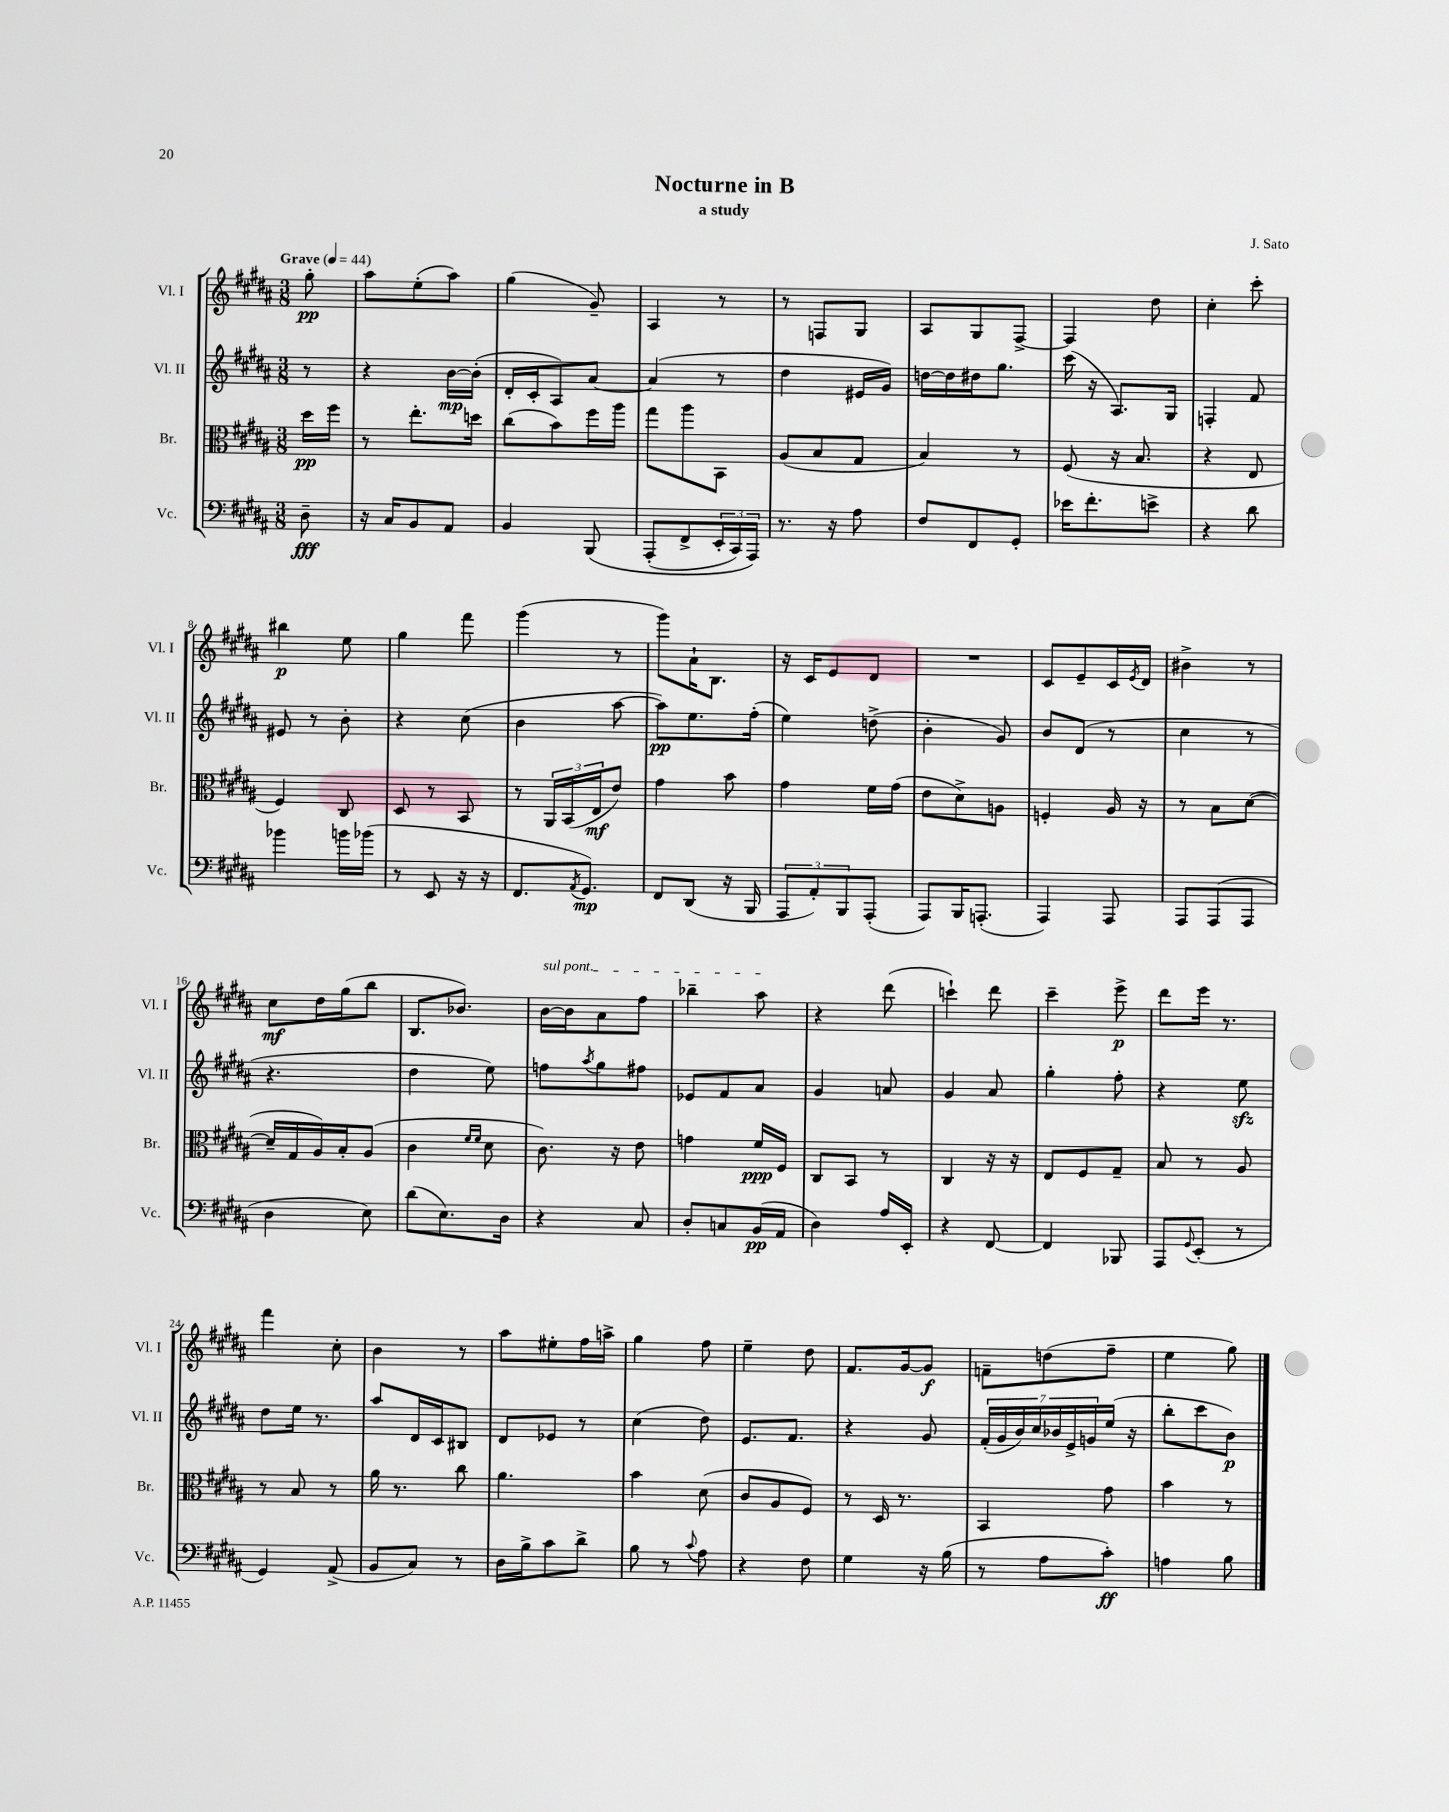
\header { title = "Nocturne in B" composer = "J. Sato" subtitle = "a study" }
<<
\new StaffGroup <<
\new Staff = "s0" \with { instrumentName = "Vl. I" shortInstrumentName = "Vl. I" } {
    \clef treble \key b \major \numericTimeSignature \time 3/8 \partial 8 \tempo "Grave" 4 = 44
    gis''8-.\pp |
    ais''8 e''8-.( ais''8) |
    gis''4( gis'8--) |
    ais4 r8 |
    r8 f8 gis8 |
    ais8 gis8 fis8~-> |
    fis4 dis''8 |
    cis''4-. cis'''8-. |
    bis''4\p e''8 |
    gis''4 fis'''8 |
    gis'''4( r8 |
    gis'''8) ais'16-! b8. |
    r16 cis'16 e'8 dis'8 |
    R4. |
    cis'8 e'8-- cis'16 \acciaccatura { e'8 } dis'16 |
    bis'4-> r8 |
    cis''8\mf dis''16 gis''16( b''8 |
    b8. bes'8.) |
    \once \override TextSpanner.bound-details.left.text = \markup { \italic "sul pont." } b'16~\startTextSpan b'16 ais'8 fis''8 |
    bes''4-- ais''8\stopTextSpan |
    r4 dis'''8( |
    c'''4-!) dis'''8 |
    cis'''4-- e'''8->\p |
    dis'''8 e'''16 r8. |
    fis'''4 cis''8-. |
    b'4 r8 |
    ais''8 eis''8-. fis''16 a''16-> |
    gis''4 fis''8 |
    e''4-- dis''8 |
    fis'8. gis'16~ gis'8\f |
    f'8-- d''8( fis''8-- |
    e''4 gis''8) \bar "|." |
}
\new Staff = "s1" \with { instrumentName = "Vl. II" shortInstrumentName = "Vl. II" } {
    \clef treble \key b \major \numericTimeSignature \time 3/8 \partial 8
    r8 |
    r4 b'16~\mp b'16-.( |
    dis'16-. cis'16-. ais8) ais'8~ |
    ais'4( r8 |
    dis''4 eis'16 gis'16) |
    d''16~ d''16 dis''16 gis''8. |
    cis'''16( r16 ais8.) gis16 |
    f4-. fis'8 |
    eis'8 r8 b'8-. |
    r4 cis''8( |
    b'4 ais''8~ |
    ais''8\pp) e''8. fis''16-.( |
    e''4) d''8->( |
    b'4-. gis'8) |
    b'8 dis'8( r8 |
    cis''4 r8 |
    r4. |
    dis''4 e''8) |
    f''8 \acciaccatura { ais''8 } gis''8 fis''8 |
    ees'8 fis'8 ais'8 |
    gis'4 a'8 |
    gis'4 ais'8 |
    gis''4-. fis''8-. |
    r4 e''8\sfz |
    dis''8 e''16 r8. |
    ais''8 dis'16 cis'16 bis8 |
    dis'8 ees'8 r8 |
    cis''4( dis''8) |
    e'8. fis'8. |
    r4 gis'8 |
    \tuplet 7/4 { fis'16-.( gis'16 b'16) cis''16 bes'16 e'16-> g'16 } e''16( r16 |
    b''8-. cis'''8 b'8\p) \bar "|." |
}
\new Staff = "s2" \with { instrumentName = "Br." shortInstrumentName = "Br." } {
    \clef alto \key b \major \numericTimeSignature \time 3/8 \partial 8
    dis''16\pp fis''16 |
    r8 e''8.-. d''16 |
    cis''8( b'8) fis''16 ais''16 |
    gis''8 ais''8 b,8 |
    ais8( b8 gis8 |
    b4) r8 |
    fis8( r16 b8. |
    r4 e8 |
    fis4) cis8 |
    dis8 r8 b,8 |
    r8 \tuplet 3/2 { ais,16 b,16( e16\mf } e'8) |
    gis'4 b'8 |
    gis'4 fis'16 gis'16( |
    e'8 dis'8->) a8 |
    f4-. ais16 r16 |
    r8 b8 dis'8~( |
    dis'16-- gis16 ais16) b16-. ais8( |
    cis'4 \grace { fis'16 fis'16 } dis'8 |
    cis'8.) r16 e'8 |
    g'4 fis'16\ppp fis16 |
    cis8 b,8 r8 |
    cis4 r16 r16 |
    e8 fis8 gis8-- |
    b8 r8 ais8 |
    r8 b8 r8 |
    ais'16 r8. cis''8 |
    ais'4. |
    b'4 dis'8( |
    cis'8 ais8 fis8) |
    r8 dis16 r8. |
    b,4 gis'8 |
    b'4 r8 \bar "|." |
}
\new Staff = "s3" \with { instrumentName = "Vc." shortInstrumentName = "Vc." } {
    \clef bass \key b \major \numericTimeSignature \time 3/8 \partial 8
    dis8--\fff |
    r16 cis16 b,8 ais,8 |
    b,4 b,,8\( |
    ais,,8-.( fis,8-> \tuplet 3/2 { e,16-. cis,16) ais,,16\) } |
    r8. r16 ais8 |
    fis8 fis,8 gis,8-. |
    ees'16 fis'8.-. e'8-> |
    r4 dis'8 |
    bes'4 b'16 bes'16( |
    r8 e,8 r16 r16 |
    fis,8. \acciaccatura { ais,8 } gis,8.\mp) |
    fis,8 dis,8( r16 b,,16 |
    \tuplet 3/2 { ais,,8 ais,8-.) b,,8 } ais,,8-.( |
    ais,,8) b,,16 a,,8.-.( |
    ais,,4) ais,,8 |
    ais,,8 ais,,8( ais,,8 |
    dis4 e8) |
    dis'8( e8.) dis16 |
    r4 cis8 |
    dis8-. c8 b,16\pp( ais,16 |
    dis4) ais16 e,16-. |
    r4 fis,8~ |
    fis,4 bes,,8 |
    ais,,8 \appoggiatura { gis,8 } e,8-.( r8 |
    gis,4) ais,8->( |
    b,8 cis8) r8 |
    dis16 b16-> cis'8 dis'8-> |
    b8 r8 \appoggiatura { cis'8 } ais8 |
    r4 fis8 |
    gis4 r16 b16( |
    r8 ais8 cis'8-.\ff) |
    a4 b8 \bar "|." |
}
>>
>>
